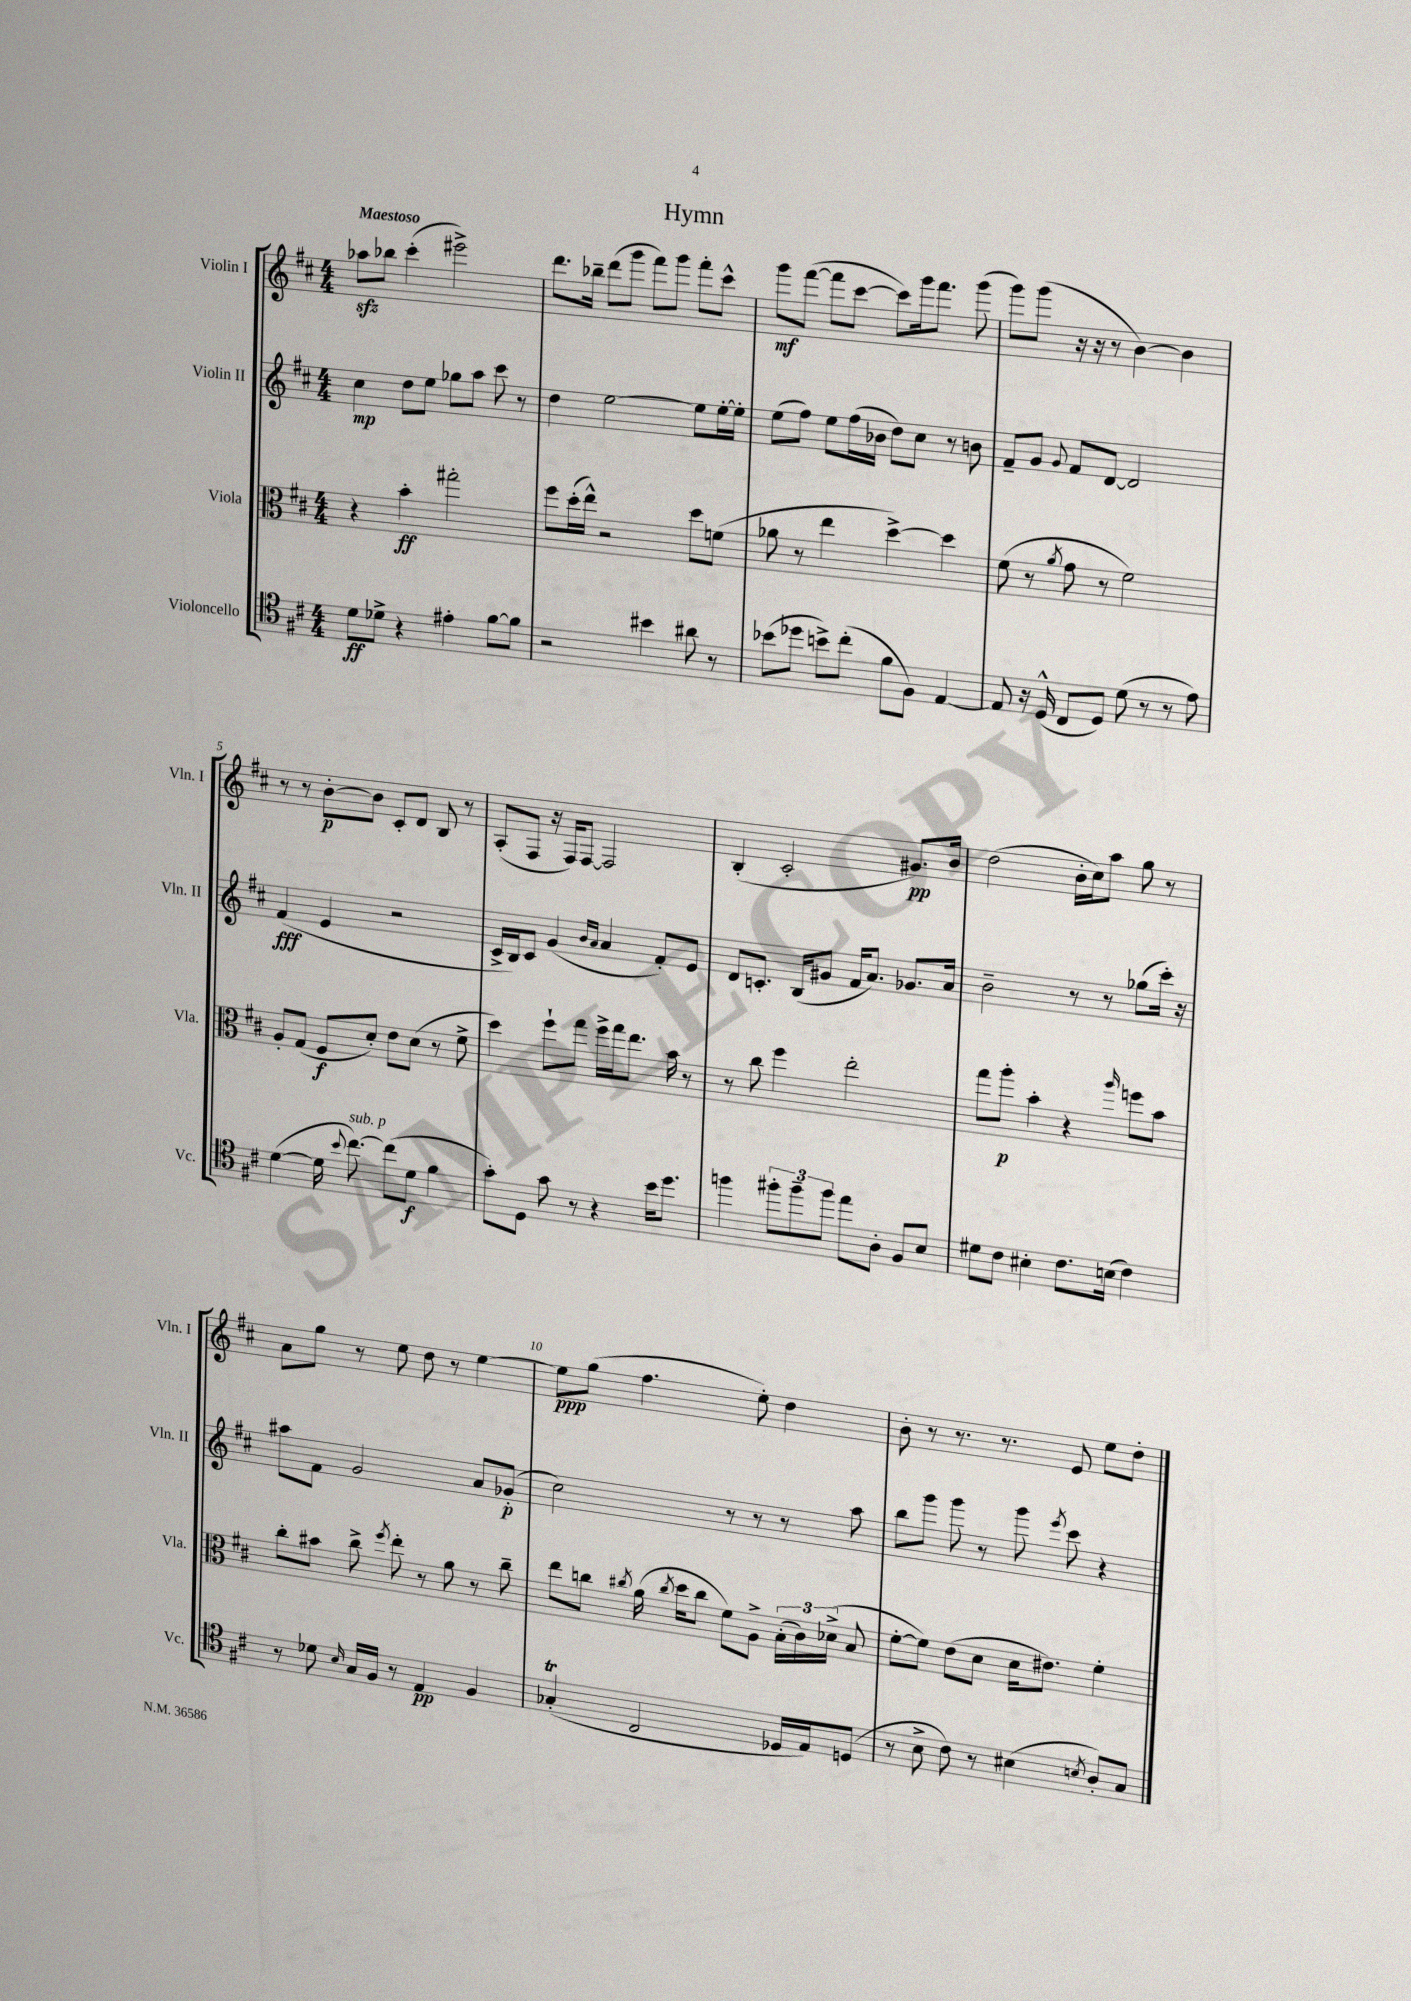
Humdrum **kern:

**kern	**dynam	**kern	**dynam	**kern	**dynam	**kern	**dynam
*part4	*part4	*part3	*part3	*part2	*part2	*part1	*part1
*staff4	*staff4	*staff3	*staff3	*staff2	*staff2	*staff1	*staff1
*I"Violoncello	*	*I"Viola	*	*I"Violin II	*	*I"Violin I	*
*I'Vc.	*	*I'Vla.	*	*I'Vln. II	*	*I'Vln. I	*
*clefC4	*	*clefC3	*	*clefG2	*	*clefG2	*
*k[f#c#]	*	*k[f#c#]	*	*k[f#c#]	*	*k[f#c#]	*
*M4/4	*	*M4/4	*	*M4/4	*	*M4/4	*
=1	=1	=1	=1	=1	=1	=1	=1
!	!	!	!	!	!	!LO:TX:a:B:t=Maestoso	!
8d\L	ff	4r	.	4cc#\	mp	8aa-Xzz\L	.
8d-X^\J	.	.	.	.	.	8bb-X\J	.
4r	.	4b'\	ff	8dd\L	.	(4ccc#'\	.
.	.	.	.	8ee\J	.	.	.
4e#X'\	.	2gg#X'\	.	8gg-X\L	.	2eee#X^\)	.
.	.	.	.	8aa\J	.	.	.
[8f#\L	.	.	.	8ccc#\	.	.	.
8f#\J]	.	.	.	8r	.	.	.
=2	=2	=2	=2	=2	=2	=2	=2
2r	.	8ff#\L	.	4dd\	.	8.ddd\L	.
.	.	(16dd'\L	.	.	.	.	.
.	.	16ee^^\JJ)	.	.	.	16bb-X~\Jk	.
.	.	2r	.	[2ee\	.	(8ddd\L	.
.	.	.	.	.	.	8ggg\J	.
4b#X\	.	.	.	.	.	8fff#\L)	.
.	.	.	.	.	.	8ggg\J	.
8a#X\	.	8dd\L	.	8ee\L]	.	8fff#'\L	.
8r	.	(8fn\J	.	[16ee'\L	.	8ccc#^^\J	.
.	.	.	.	16ee'\JJ]	.	.	.
=3	=3	=3	=3	=3	=3	=3	=3
(8b-X\L	.	8a-X\	.	(8ee\L	.	8ggg\L	mf
8dd-X\J	.	8r	.	8ff#\J)	.	([8fff#\J	.
8bn^\L)	.	4ee\	.	8ee\L	.	8fff#\L]	.
(8cc#'\J	.	.	.	(16ff#\L	.	[8ccc#\J	.
.	.	.	.	16b-X\JJ	.	.	.
8f#\L	.	[4dd^\)	.	8dd\L)	.	8ccc#\L])	.
8F#\J)	.	.	.	8cc#\J	.	16ggg\k	.
.	.	.	.	.	.	8.fff#\J	.
[4E/	.	4dd\]	.	8r	.	.	.
.	.	.	.	8bn\	.	(8ggg\	.
=4	=4	=4	=4	=4	=4	=4	=4
8E/]	.	(8f#\	.	8f#~/L	.	8ggg\L)	.
16r	.	8r	.	8g/J	.	(8ggg\J	.
(16D^^/	.	.	.	.	.	.	.
.	.	8qa/	.	8qqg/	.	.	.
8C#/L	.	8g\	.	8f#/L	.	16r	.
.	.	.	.	.	.	16r	.
8D/J)	.	8r	.	[8d/J	.	8r	.
(8d\	.	2f#\)	.	2d/]	.	[4b\)	.
8r	.	.	.	.	.	.	.
8r	.	.	.	.	.	4b\]	.
8e\)	.	.	.	.	.	.	.
!!LO:LB:g=z
=5	=5	=5	=5	=5	=5	=5	=5
([4d\	.	8A'/L	.	(4f#/	fff	8r	.
.	.	(8G/J	.	.	.	8r	.
16d\]	.	8F#/L	f	4e/	.	[8b'\L	p
8qqb/	.	.	.	.	.	.	.
!LO:TX:a:i:t=sub. p	!	!	!	!	!	!	!
[8.cc#\)	.	.	.	.	.	.	.
.	.	8d'/J)	.	.	.	8b\J]	.
(8cc#\L]	.	8e\L	.	2r	.	8c#'/L	.
8d\J	f	(8d\J	.	.	.	8d/J	.
4f#\	.	8r	.	.	.	8B/	.
.	.	8f#^\	.	.	.	8r	.
=6	=6	=6	=6	=6	=6	=6	=6
8g'\L)	.	4dd\)	.	16c#^/LL	.	(8A'/L	.
.	.	.	.	16B/J)	.	.	.
8D\J	.	.	.	8c#/J	.	8F#/J	.
8g\	.	8ff#`\L	.	(4g/	.	16r	.
.	.	.	.	.	.	16F#/KL)	.
8r	.	8gg\J	.	.	.	[8F#/J	.
.	.	.	.	16qqb/LL	.	.	.
.	.	.	.	16qqa/JJ	.	.	.
4r	.	16ff#^\LL	.	4a/	.	2F#/]	.
.	.	16gg\J	.	.	.	.	.
.	.	8.ee\J	.	.	.	.	.
16b\KL	.	.	.	8f#'/L)	.	.	.
8.dd\J	.	16b\	.	.	.	.	.
.	.	8r	.	8e/J	.	.	.
=7	=7	=7	=7	=7	=7	=7	=7
4ffn\	.	8r	.	8d/L	.	(4B'/	.
.	.	8cc#\	.	8.cn'/J	.	.	.
12ff#X'\L	.	4ff#\	.	.	.	2c#'/	.
.	.	.	.	(16B/KL	.	.	.
12ff#~\	.	.	.	.	.	.	.
.	.	.	.	8g#X/J	.	.	.
12ff#\J	.	.	.	.	.	.	.
8ee\L	.	2ee'\	.	16f#/KL	.	.	.
.	.	.	.	8.a/J)	.	.	.
8A'\J	.	.	.	.	.	.	.
8F#/L	.	.	.	8.g-X/L	.	8.g#X/L)	pp
8B/J	.	.	.	.	.	.	.
.	.	.	.	16a/Jk	.	16b/Jk	.
=8	=8	=8	=8	=8	=8	=8	=8
8d#X\L	.	8gg\L	.	2b~\	.	(2dd\	.
8c#\J	.	8aa'\J	p	.	.	.	.
4B#X'\	.	4b'\	.	.	.	.	.
8.c#\L	.	4r	.	8r	.	16b'\LL	.
.	.	.	.	.	.	16cc#\J)	.
.	.	.	.	8r	.	8aa\J	.
(16Bn\Jk	.	.	.	.	.	.	.
.	.	16qqaa/	.	.	.	.	.
4c#\)	.	8ffn\L	.	(8gg-X\L	.	8gg\	.
.	.	8b\J	.	16ccc#'\Jk)	.	8r	.
.	.	.	.	16r	.	.	.
!!LO:LB:g=z
=9	=9	=9	=9	=9	=9	=9	=9
8r	.	8cc#'\L	.	8aa#X\L	.	8a\L	.
8d-X\	.	8b#X\J	.	8f#\J	.	8gg\J	.
16qqB/	.	.	.	.	.	.	.
16G/LL	.	8cc#^\	.	2g/	.	8r	.
16F#/JJ	.	.	.	.	.	.	.
.	.	8qff#/	.	.	.	.	.
8r	.	8ee'\	.	.	.	8ee\	.
4E/	pp	8r	.	.	.	8dd\	.
.	.	8a\	.	.	.	8r	.
4F#/	.	8r	.	8a/L	.	[4ee\	.
.	.	8cc#~\	.	(8g-X'/J	p	.	.
=10	=10	=10	=10	=10	=10	=10	=10
(4G-XT'/	.	8ee\L	.	2cc#\)	.	8ee\L]	ppp
.	.	8ccn\J	.	.	.	(8gg\J	.
.	.	8qcc#X/	.	.	.	.	.
2C#/	.	(16a\	.	.	.	4.ff#\	.
.	.	8qcc#/	.	.	.	.	.
.	.	16dd\KL	.	.	.	.	.
.	.	8cc#\J	.	.	.	.	.
.	.	8f#\L)	.	8r	.	.	.
.	.	8A^\J	.	8r	.	8ee'\)	.
16D-X/LL	.	(24B'\LL	.	8r	.	4dd\	.
.	.	24c#\)	.	.	.	.	.
16E/J)	.	.	.	.	.	.	.
.	.	(24d-X^\JJ	.	.	.	.	.
(8Dn/J	.	8B/	.	8aa\	.	.	.
=11	=11	=11	=11	=11	=11	=11	=11
8r	.	[8f#'\L	.	8bb\L	.	8b'\	.
8B^\	.	8f#\J])	.	8ggg\J	.	8r	.
8c#\)	.	(8e\L	.	8ggg\	.	8.r	.
8r	.	8d\J	.	8r	.	.	.
.	.	.	.	.	.	8.r	.
(4B#X\	.	16d\KL	.	8ggg\	.	.	.
.	.	8.e#X\J)	.	.	.	.	.
.	.	.	.	8qeee/	.	.	.
.	.	.	.	8ccc#\	.	8e/	.
8qBn/	.	.	.	.	.	.	.
8A'/L)	.	4f#'\	.	4r	.	8ee\L	.
8G/J	.	.	.	.	.	8dd'\J	.
==	==	==	==	==	==	==	==
*-	*-	*-	*-	*-	*-	*-	*-
